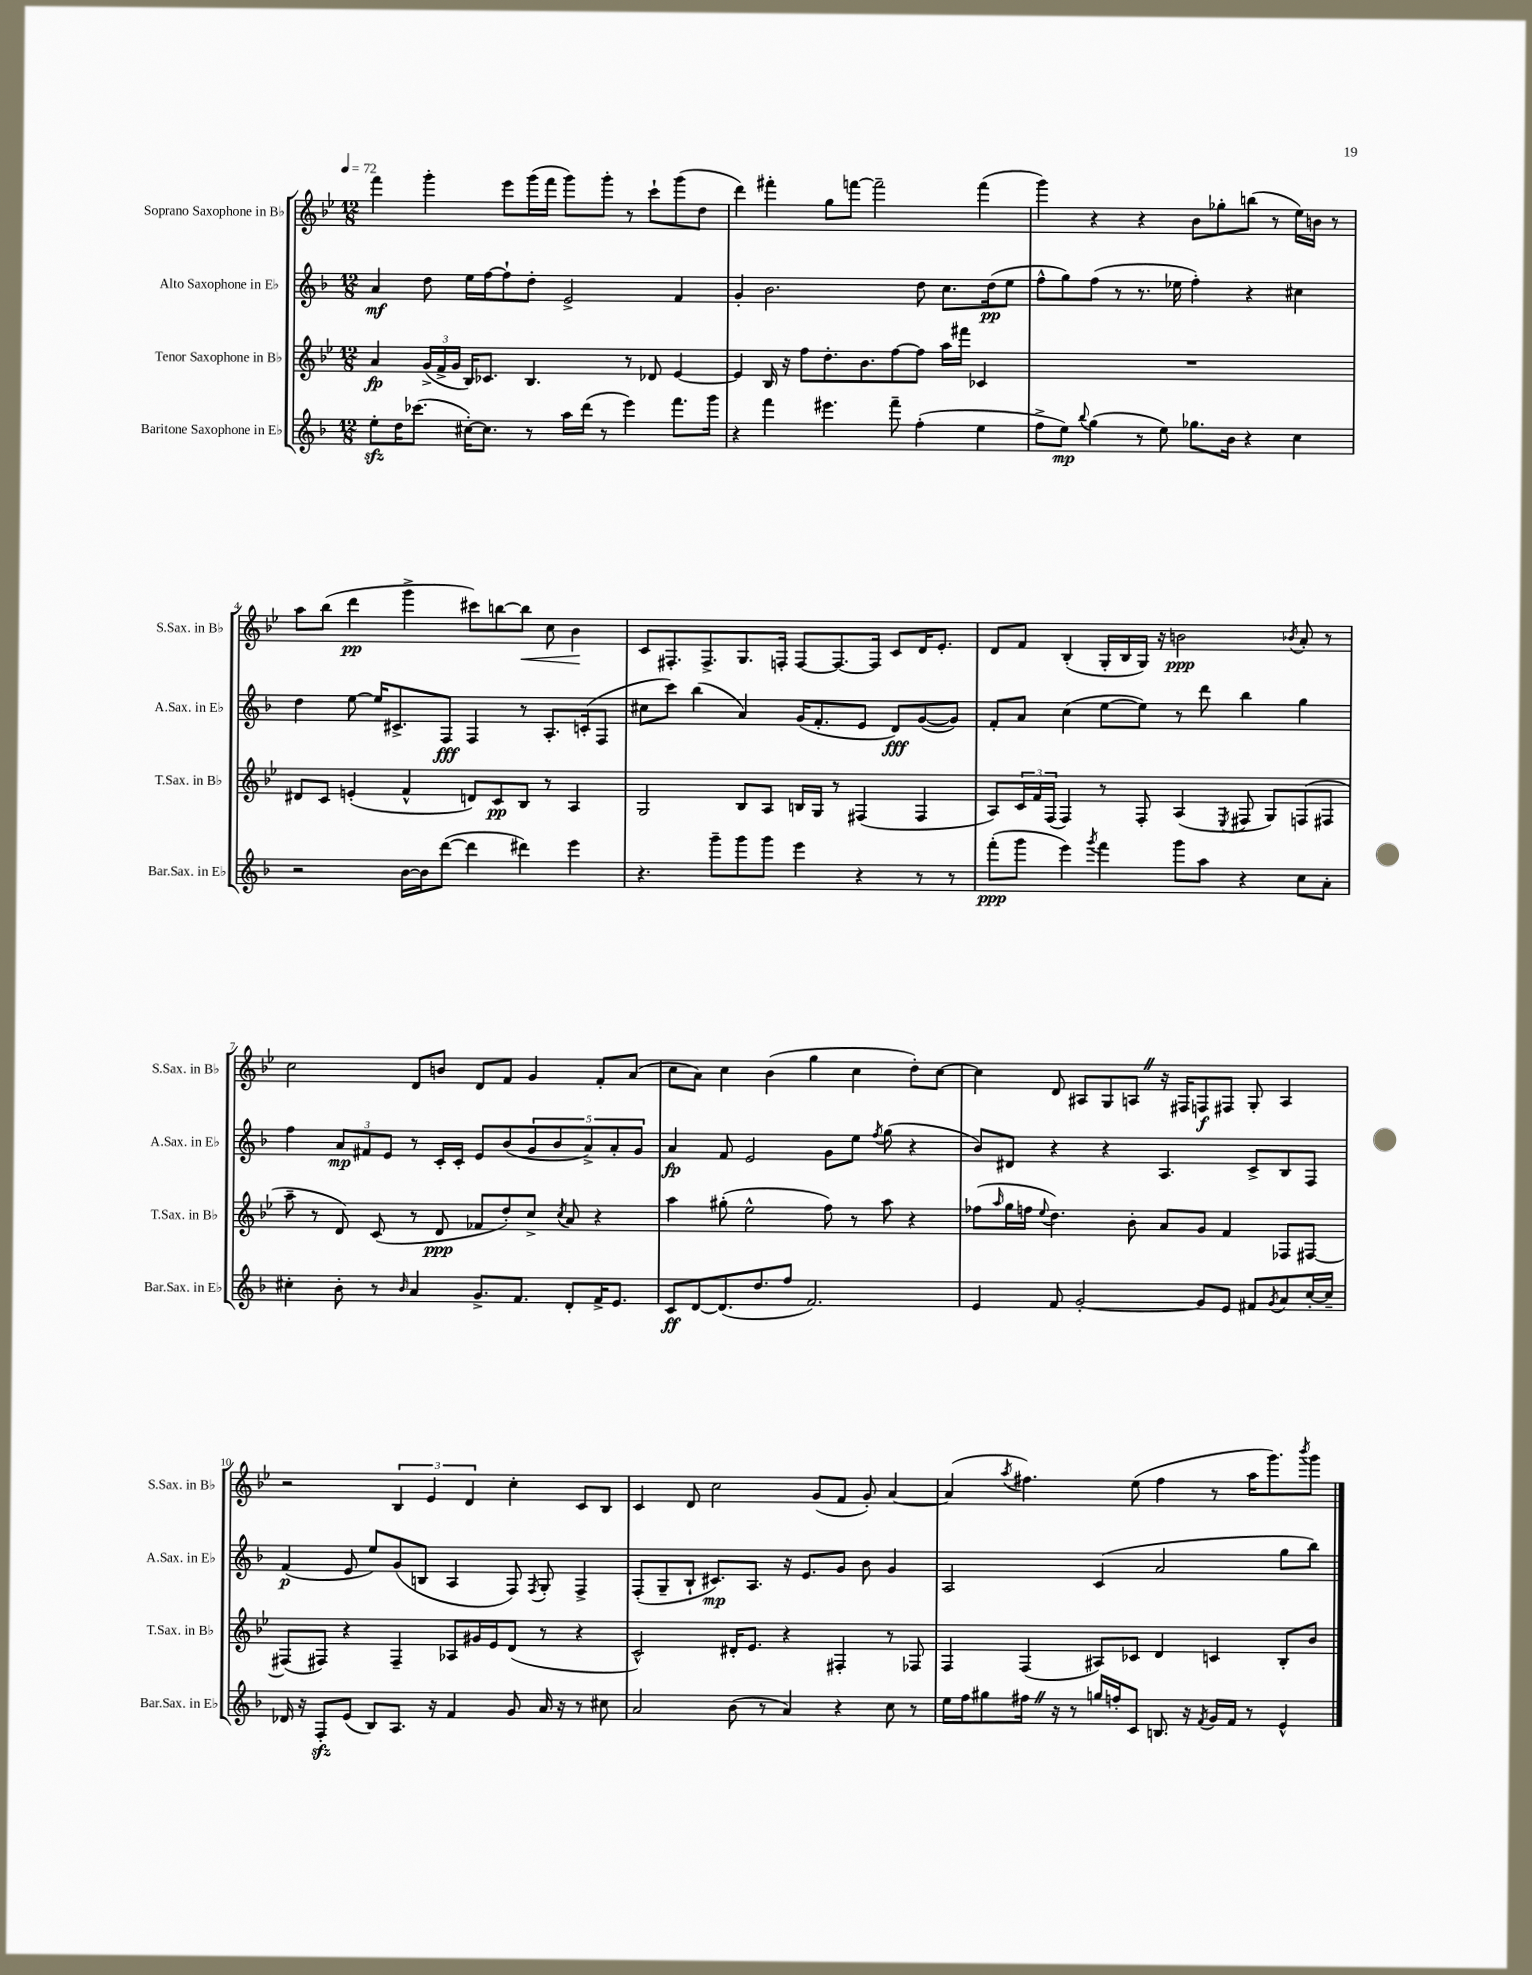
<<
\new StaffGroup <<
\new Staff = "s0" \with { instrumentName = "Soprano Saxophone in Bb" shortInstrumentName = "S.Sax. in Bb" } {
    \clef treble \key bes \major \numericTimeSignature \time 12/8 \tempo 4 = 72
    f'''4 g'''4-. ees'''8 g'''16( f'''16 g'''8) g'''8-. r8 c'''8-! g'''8( d''8 |
    d'''4) fis'''4-. g''8 f'''8~ f'''2-- f'''4( |
    g'''4) r4 r4 bes'8 ges''8-. b''8( r8 ees''16) b'16 r8 |
    a''8 bes''8( d'''4\pp g'''4-> cis'''8) b''8~ b''8\< c''8 bes'4\! |
    c'8 fis8.-. fis8.-> g8. f16-. f8~ f8.~ f16 c'8 d'16 ees'8.-. |
    d'8 f'8 bes4-.( g16-. bes16 g16) r16 b'2\ppp \acciaccatura { bes'8 } a'8-. r8 |
    c''2 d'8 b'8 d'8 f'8 g'4 f'8-. a'8( |
    c''8 a'8) c''4 bes'4( g''4 c''4 d''8-.) c''8~ |
    c''4 d'8 ais8 g8 a8 \once \override BreathingSign.text = \markup { \musicglyph "scripts.caesura.straight" } \breathe r16 fis16 f8\f fis8 g8-. a4 |
    r2 \tuplet 3/2 { bes4 ees'4 d'4 } c''4-. c'8 bes8 |
    c'4 d'8 c''2 g'8( f'8 g'8-.) a'4~ |
    a'4( \acciaccatura { a''8 } fis''4.) ees''8( fis''4 r8 a''16 g'''8.) \acciaccatura { bes'''8 } g'''8 \bar "|." |
}
\new Staff = "s1" \with { instrumentName = "Alto Saxophone in Eb" shortInstrumentName = "A.Sax. in Eb" } {
    \clef treble \key f \major \numericTimeSignature \time 12/8
    a'4\mf d''8 e''16 f''16~ f''8-! d''8-. e'2-> f'4 |
    g'4-. bes'2. d''8 c''8. d''16\pp( e''8 |
    f''8-^ g''8) f''8( r8 r8. ees''16 f''4-.) r4 cis''4 |
    d''4 e''8~ e''16 cis'8.-> f8\fff f4 r8 a8.-. c'16-.( f8 |
    cis''8 c'''8) bes''4( a'4) g'16( f'8.-. e'8 d'8\fff) g'8~( g'8) |
    f'8-. a'8 c''4( e''8~ e''8) r8 d'''8 bes''4 g''4 |
    f''4 \tuplet 3/2 { a'8\mp fis'8 e'8 } r8 c'16-. c'16-. e'8 bes'8( \tuplet 5/4 { g'8 bes'8 a'8->) a'8-. g'8 } |
    a'4\fp f'8 e'2 g'8 e''8 \acciaccatura { f''8 } g''8( r4 |
    bes'8) dis'8 r4 r4 a4. c'8-> bes8 f8 |
    f'4\p( e'8 e''8) g'8( b8 a4 f8) \acciaccatura { f8 } g8-. f4-> |
    f8-.( g8-- bes8-! cis'8.\mp) a8. r16 e'8. g'8 bes'8 g'4 |
    a2 c'4( a'2 g''8 bes''8) \bar "|." |
}
\new Staff = "s2" \with { instrumentName = "Tenor Saxophone in Bb" shortInstrumentName = "T.Sax. in Bb" } {
    \clef treble \key bes \major \numericTimeSignature \time 12/8
    a'4\fp \tuplet 3/2 { g'16->( f'16-> g'16 } bes16) ces'8. bes4. r8 des'8 ees'4~ |
    ees'4 bes16 r16 f''8 d''8.-. bes'8. f''8~ f''8 a''16 fis'''16 ces'4 |
    R1. |
    dis'8 c'8 e'4-.( f'4-^ d'8) c'8\pp bes8 r8 a4 |
    g2 bes8 a8 b16 g16 r8 fis4( fis4 |
    a8) \tuplet 3/2 { c'16 f'16 f16( } f4) r8 f8-. a4( \acciaccatura { ees8 } fis8 g8) f8( fis8 |
    a''8-- r8 d'8) c'8( r8 d'8\ppp fes'8 d''8-.) c''8-> \acciaccatura { c''8 } a'8 r4 |
    a''4 gis''8-.( ees''2-^ f''8) r8 a''8 r4 |
    fes''8( \grace { a''16 } g''16 f''16 \appoggiatura { ees''8 } d''4.) bes'8-. a'8 g'8 f'4 fes8 fis8~ |
    fis8( fis8) r4 fis4-- aes8 gis'16 ees'16 d'8( r8 r4 |
    c'2-^) dis'16-. ees'8. r4 fis4-. r8 fes8 |
    f4 f4( ais8) ces'8 d'4 c'4 bes8-. bes'8 \bar "|." |
}
\new Staff = "s3" \with { instrumentName = "Baritone Saxophone in Eb" shortInstrumentName = "Bar.Sax. in Eb" } {
    \clef treble \key f \major \numericTimeSignature \time 12/8
    e''8-.\sfz d''16 ces'''8.( cis''16~-.) cis''8. r8 a''16 d'''16( r8 e'''4) f'''8. g'''16 |
    r4 f'''4 eis'''4. f'''8-- f''4-.( e''4 |
    f''8-> e''8\mp) \appoggiatura { bes''8 } g''4( r8 e''8) ges''8. bes'16 r4 c''4 |
    r2 bes'16~ bes'16 d'''8~( d'''4 dis'''4) e'''4 |
    r4. g'''8-- g'''8 g'''8 e'''4 r4 r8 r8 |
    f'''8-.\ppp( g'''8 e'''4) \acciaccatura { g'''8 } f'''4 g'''8 a''8 r4 c''8 a'8-. |
    cis''4-. bes'8-. r8 \grace { bes'16 } a'4 g'8.-> f'8. d'8-. f'16-> e'8. |
    c'8\ff d'8~ d'8.( d''8. f''8 f'2.) |
    e'4 f'8 g'2~-. g'8 e'8 fis'8 \acciaccatura { g'8 } a'8 c''16~-. c''16-- |
    des'16 r16 f8-.\sfz e'8( bes8) a8. r16 f'4 g'8 a'16 r16 r8 cis''8 |
    a'2 bes'8( r8 a'4) r4 c''8 r8 |
    e''16 f''16 gis''8 fis''16 \once \override BreathingSign.text = \markup { \musicglyph "scripts.caesura.straight" } \breathe r16 r8 g''16 f''16-. c'8 b8. r16 \acciaccatura { f'8 } g'16 f'16 r8 e'4-^ \bar "|." |
}
>>
>>
